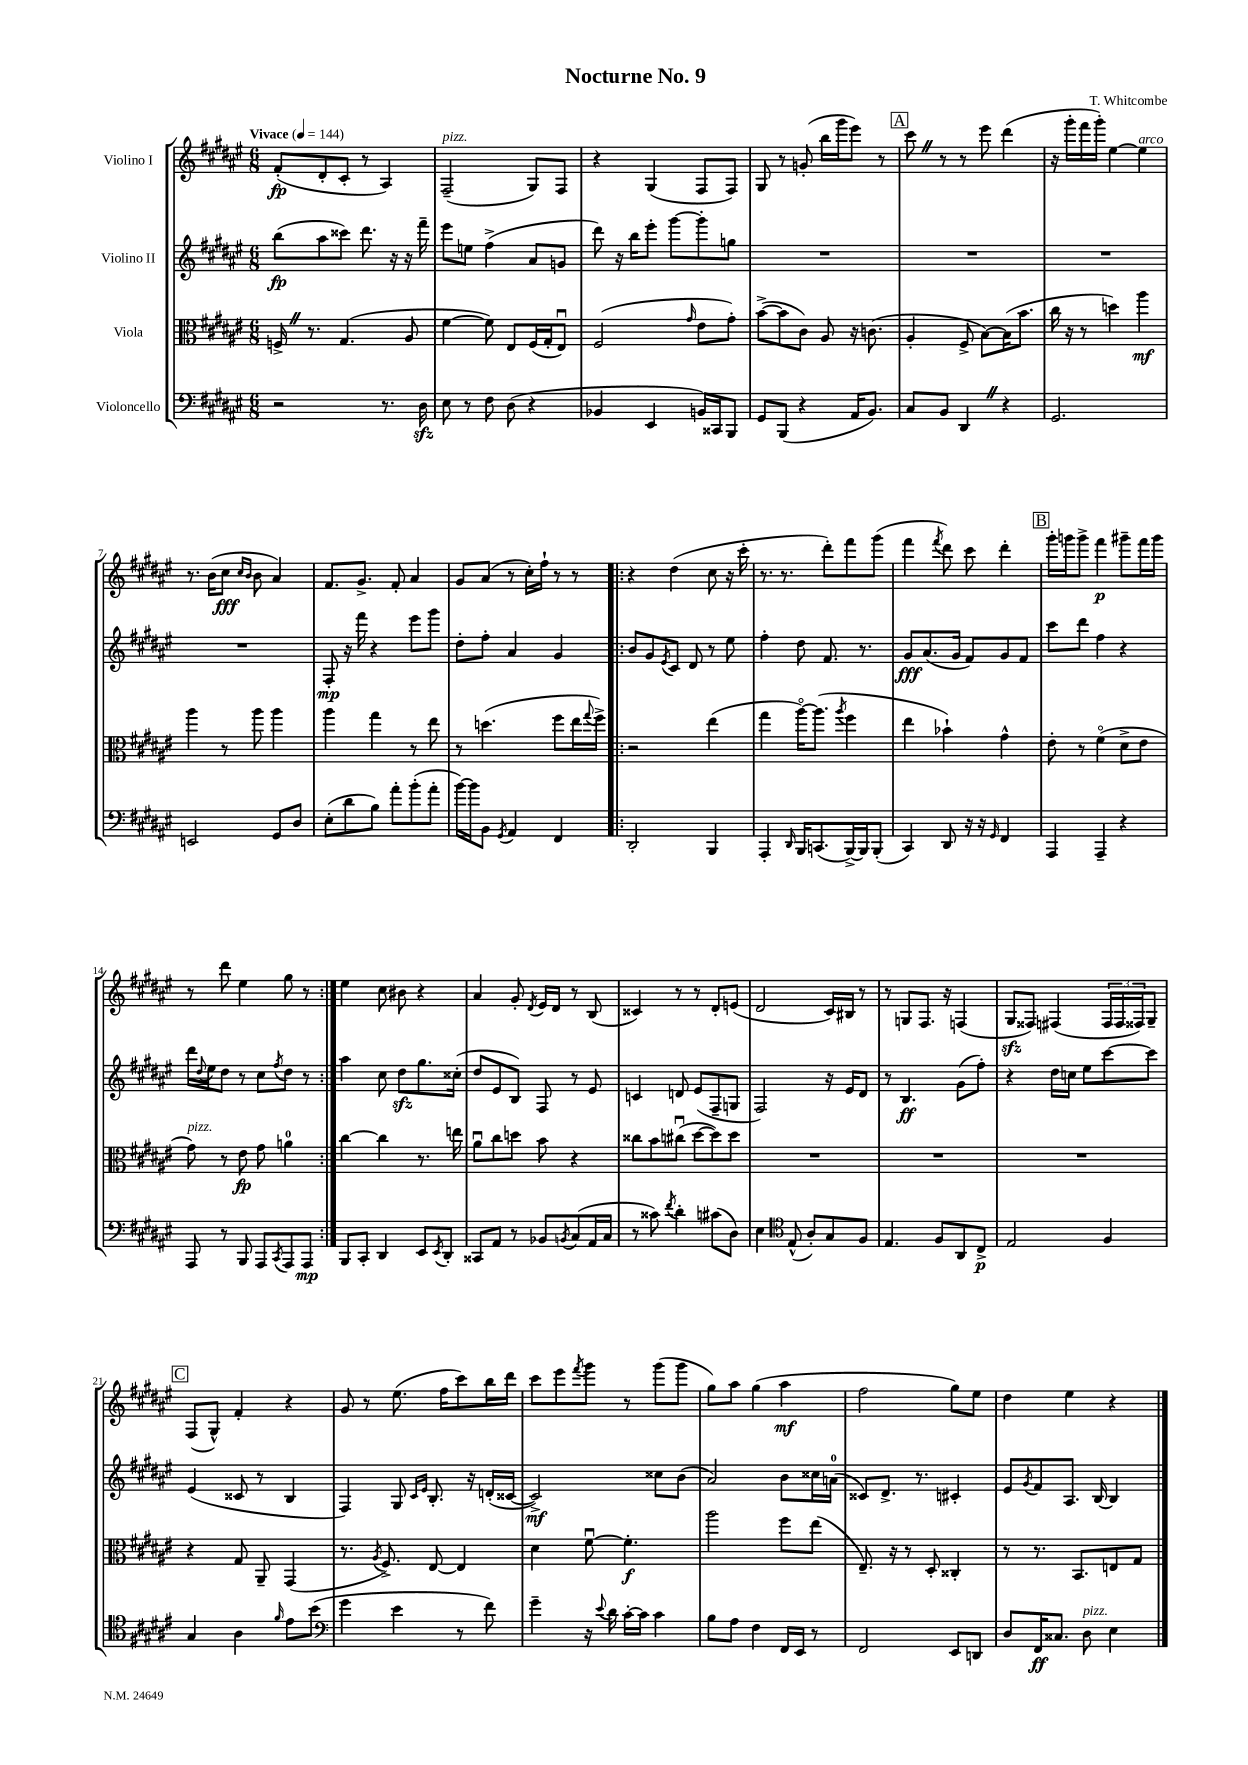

**kern	**kern	**kern	**kern
*staff4	*staff3	*staff2	*staff1
*clefF4	*clefC3	*clefG2	*clefG2
*k[f#c#g#d#a#e#]	*k[f#c#g#d#a#e#]	*k[f#c#g#d#a#e#]	*k[f#c#g#d#a#e#]
*M6/8	*M6/8	*M6/8	*M6/8
*MM144	*MM144	*MM144	*MM144
2r	16F^	(8bb	(8f#'
.	8.r	.	.
.	.	8aa#	8d#'
.	(4.G#	8ccc##)	8c#'
.	.	8.ddd#	8r
8.r	.	.	4A#)
.	.	16r	.
.	8A#	16r	.
16D#	.	16fff#~	.
=	=	=	=
8E#	[4f#	8eee#	(2F#~
8r	.	8ee	.
8F#	8f#])	(4ff#^	.
(8D#	8E#	.	.
4r	(16F#	8a#	8G#)
.	16G#'	.	.
.	8E#u)	8g	8F#
=	=	=	=
4BB-	(2F#	8ddd#)	4r
.	.	16r	.
.	.	16bb	.
4EE#	.	8eee#'	(4G#
.	.	[8ggg#	.
.	16qqg#	.	.
16BB)	8e#	8ggg#']	8F#
16CC##	.	.	.
8BBB	8g#')	8gg	8F#)
=	=	=	=
8GG#	([8b^	2.r	8G#
(8BBB	8b]	.	8r
4r	8c#)	.	(8g'
.	8A#	.	16bb
.	.	.	16ggg#
16AA#	16r	.	8eee#)
8.BB)	(8.c	.	.
.	.	.	8r
=	=	=	=
8C#	4A#'	2.r	8ccc#
8BB	.	.	8r
4DD#	8F#^	.	8r
.	[8B)	.	8eee#
4r	(16B]	.	(4ddd#
.	8.b	.	.
=	=	=	=
2.GG#	16cc#	2.r	16r
.	16r	.	16ggg#'
.	8r	.	16fff#
.	.	.	16ggg#')
.	4dd)	.	[4ee#
.	4aa#	.	4ee#]
=	=	=	=
2EE	4aa#	2.r	8.r
.	.	.	(16b
.	8r	.	8cc#
.	.	.	16qqcc#
.	.	.	16qqb
.	8aa#	.	8b
8GG#	4aa#	.	4a#)
8D#	.	.	.
=	=	=	=
(8E#'	4aa#	8F#'	8.f#
8d#	.	16r	.
.	.	16fff#	8.g#^
8B)	4gg#	4r	.
8a#'	.	.	8f#'
(8b'	8r	8eee#	4a#
8a#'	8ee#	8ggg#	.
=	=	=	=
[16b)	8r	8dd#'	8g#
16b]	.	.	.
8BB	(4.dd	8ff#'	(8a#
8qGG#	.	.	.
4AA#	.	4a#	8r
.	.	.	16cc#')
.	.	.	16ff#`
4FF#	8ff#	4g#	8r
.	16ee#	.	8r
.	8qqgg#	.	.
.	16ff#^)	.	.
=!|:	=!|:	=!|:	=!|:
2DD#'	2r	8b	4r
.	.	8g#	.
.	.	8qe#	.
.	.	8c#	(4dd#
.	.	8d#	.
4BBB	(4ee#	8r	8cc#
.	.	8ee#	16r
.	.	.	16ccc#'
=	=	=	=
4AAA#'	4gg#	4ff#'	8.r
.	.	.	8.r
16qqDD#	.	.	.
16BBB	[16aa#o)	8dd#	.
(8.CC	(8.aa#]	.	.
.	.	8.f#	8ddd#')
.	8qaa#	.	.
[16BBB^)	4ff#	.	8fff#
16BBB]	.	8.r	.
(8BBB'	.	.	(8ggg#
=	=	=	=
4CC#)	4ee#	8g#	4fff#
.	.	(8.a#	.
.	.	.	8qfff#
8DD#	4b-`)	.	8ddd#)
.	.	16g#	.
16r	.	8f#)	8ccc#
16r	.	.	.
16qqGG#	.	.	.
4FF#	4g#^^	8g#	4ddd#'
.	.	8f#	.
=	=	=	=
4AAA#	8e#'	8ccc#	16ggg#'
.	.	.	16ggg
.	8r	8ddd#	8ggg^
4AAA#~	(4f#o	4ff#	4fff#
4r	8d#^	4r	8ggg#~
.	8e#	.	16fff#
.	.	.	16ggg#
=	=	=	=
8AAA#	8g#)	16ddd#	8r
.	.	8qqdd#	.
.	.	16ee#	.
8r	8r	8dd#	8ddd#
8BBB	8e#	8r	4ee#
8AAA#	8g#	8cc#	.
8qCC#	.	8qff#	.
8AAA#	4a	8dd#	8gg#
8AAA#	.	8r	8r
=:|!	=:|!	=:|!	=:|!
8BBB	[4cc#	4aa#	4ee#
8CC#'	.	.	.
4DD#	4cc#]	8cc#	8cc#
.	.	8dd#	8b#
8EE#	8.r	8.gg#	4r
8qEE#	.	.	.
8DD#'	.	.	.
.	16ee	(16cc##'	.
=	=	=	=
8CC##	8a#u	8dd#	4a#
8AA#	8cc#	8e#	.
8r	8dd	8B)	8g#'
.	.	.	8qd#
8BB-	8b	8F#	16e#
.	.	.	16d#
8qBB	.	.	.
(8C#	4r	8r	8r
16AA#	.	8e#	(8B
16C#	.	.	.
=	=	=	=
8r	8cc##	4c	4c##)
8c##)	8b	.	.
8qf#	.	.	.
4d#'	(8cc#u	8d	8r
.	[8dd#	(8e#	8r
(8c#	8dd#])	8F#~	8d#'
8D#)	8dd#	8G	(8e
=	=	=	=
4E#	2.r	2F#)	2d#
*clefC4	*	*	*
(8E#^^	.	.	.
8A#')	.	.	.
8G#	.	16r	16c#)
.	.	16e#	16B#
8F#	.	8d#	8r
=	=	=	=
4.E#	2.r	8r	8r
.	.	4.B	8G
.	.	.	8.F#
8F#	.	.	.
.	.	.	16r
8AA#	.	(8g#	(4F
8C#^	.	8ff#')	.
=	=	=	=
2E#	2.r	4r	8G#
.	.	.	8F##)
.	.	16dd#	(4F#
.	.	16cc	.
.	.	8ee#	.
4F#	.	[8ccc#	24F#
.	.	.	24F#
.	.	.	24F##)
.	.	8ccc#]	8G#~
=	=	=	=
4G#	4r	(4e#	(8F#
.	.	.	8G#^^)
4A#	8G#	8c##	4f#'
.	8AA#~	8r	.
16qqf#	.	.	.
8e#	(4GG#	4B	4r
(8b	.	.	.
=	=	=	=
*clefF4	*	*	*
4g#	8.r	4F#)	8g#
.	.	.	8r
.	8qA#	.	.
.	8.F#^)	.	.
4e#	.	8G#	(8.ee#
.	.	16qqc#	.
.	.	16qqe#	.
.	[8E#	8.B'	.
.	.	.	16ff#
8r	4E#]	.	8ccc#)
.	.	16r	.
8f#)	.	(16d'	16bb
.	.	[16c##	16ddd#
=	=	=	=
4g#~	4d#	2c##^])	8ccc#
.	.	.	8eee#
.	.	.	8qfff#
16r	[8f#u	.	8ggg#
8qqe#	.	.	.
16d#	.	.	.
[16c#'	4.f#']	.	8r
16c#]	.	.	.
4c#	.	8cc##	(8ggg#
.	.	(8b	8ggg#
=	=	=	=
8B	2aa#	2a#)	8gg#)
8A#	.	.	8aa#
4F#	.	.	(4gg#
16FF#	8ff#	8b	4aa#
16EE#	.	.	.
8r	(8ee#	16cc##	.
.	.	(16a	.
=	=	=	=
2FF#	8.E#~)	8c##)	2ff#
.	.	8.d#^	.
.	16r	.	.
.	8r	.	.
.	.	8.r	.
.	8D#'	.	.
8EE#	4C##'	4c#'	8gg#)
8DD	.	.	8ee#
=	=	=	=
8D#	8r	8e#	4dd#
.	.	8qg#	.
16FF#	8.r	8f#	.
8.C##	.	.	.
.	.	8.A#	4ee#
.	8.BB	.	.
8D#	.	.	.
.	.	[16B	.
4E#	8E	4B]	4r
.	8G#	.	.
==	==	==	==
*-	*-	*-	*-
